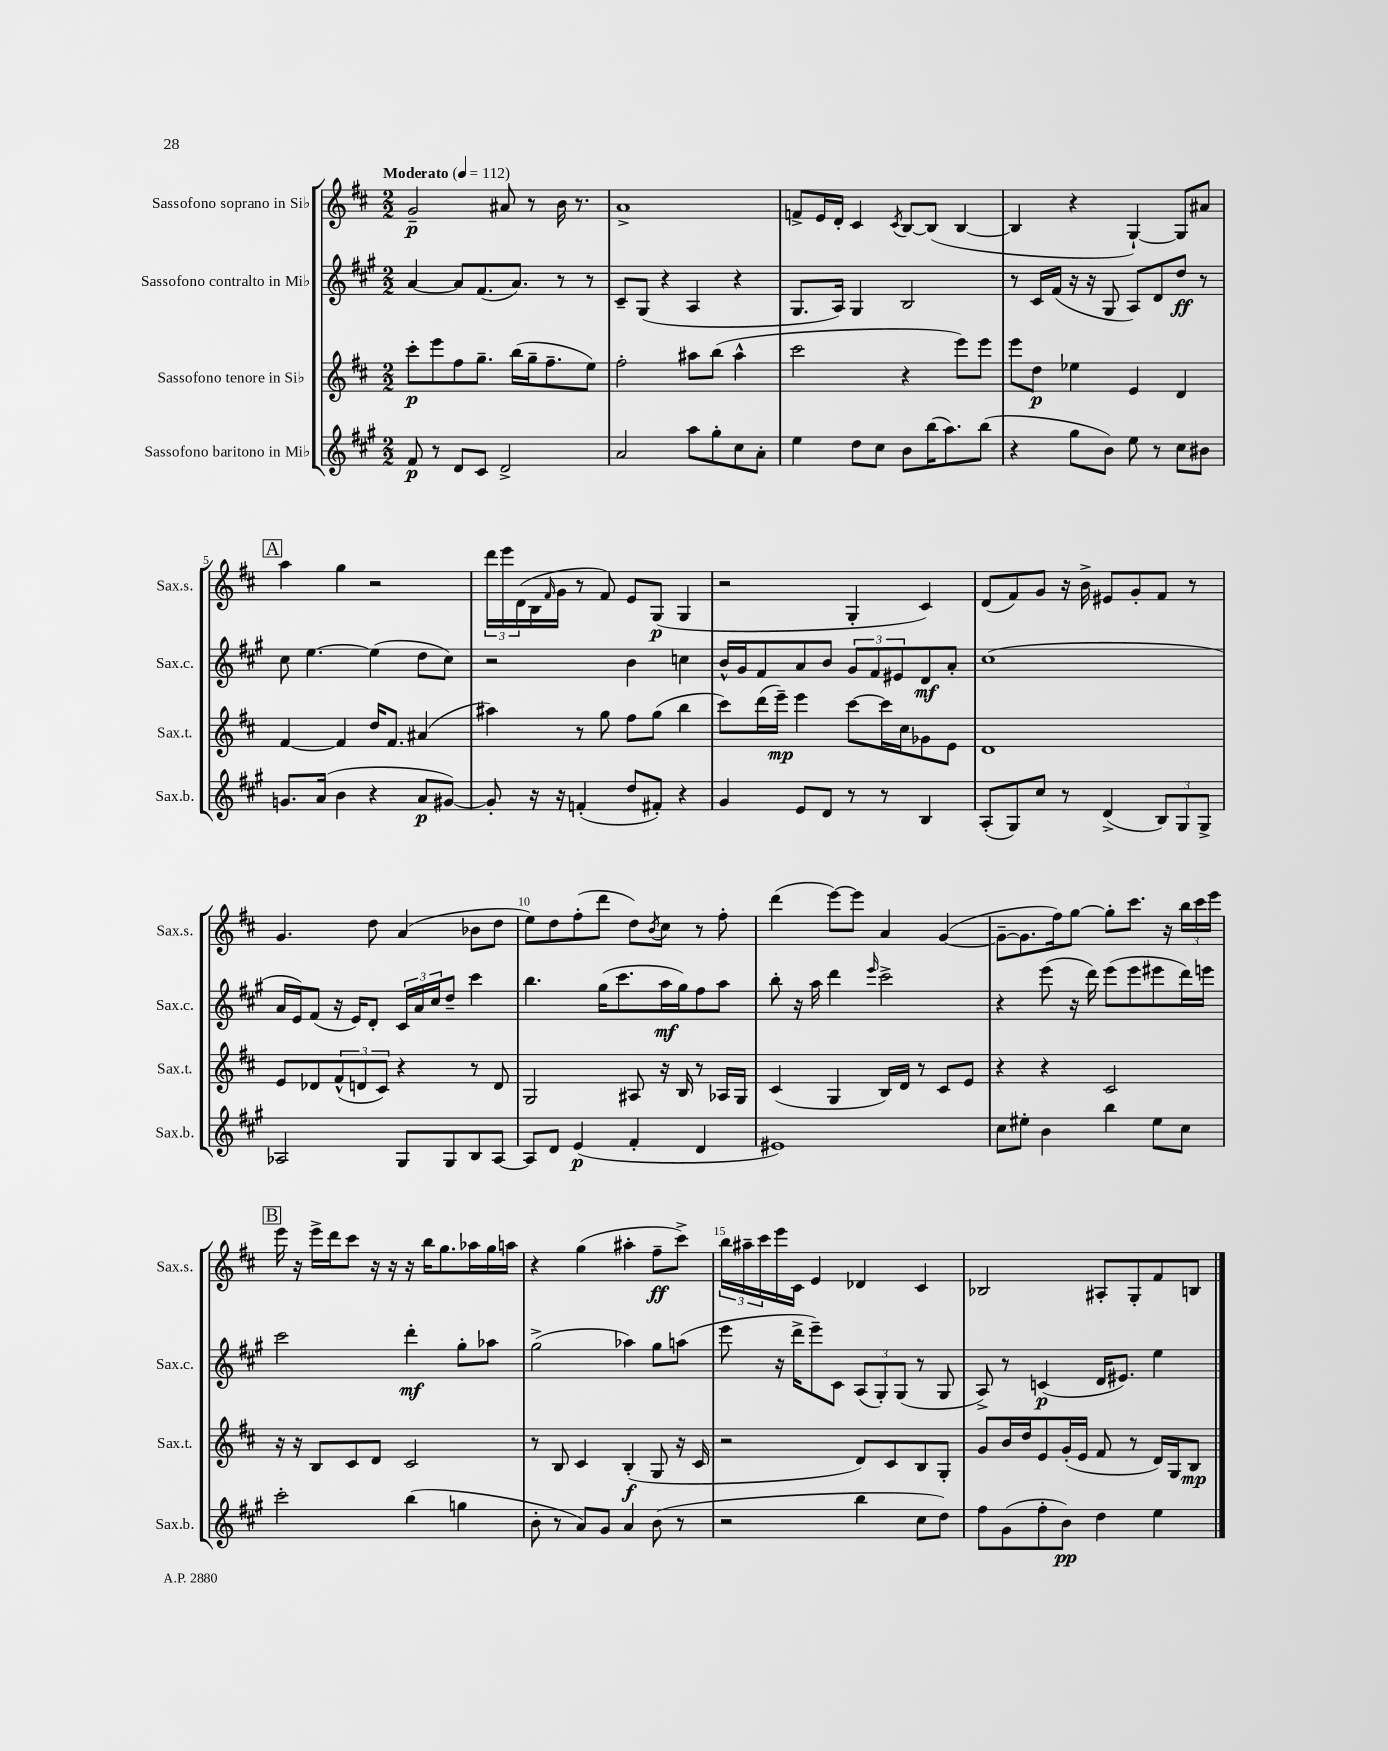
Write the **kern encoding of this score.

**kern	**dynam	**kern	**dynam	**kern	**dynam	**kern	**dynam
*part4	*part4	*part3	*part3	*part2	*part2	*part1	*part1
*staff4	*staff4	*staff3	*staff3	*staff2	*staff2	*staff1	*staff1
*I"Sassofono baritono in Mi♭	*	*I"Sassofono tenore in Si♭	*	*I"Sassofono contralto in Mi♭	*	*I"Sassofono soprano in Si♭	*
*I'Sax.b.	*	*I'Sax.t.	*	*I'Sax.c.	*	*I'Sax.s.	*
*clefG2	*	*clefG2	*	*clefG2	*	*clefG2	*
*k[f#c#g#]	*	*k[f#c#]	*	*k[f#c#g#]	*	*k[f#c#]	*
*M2/2	*	*M2/2	*	*M2/2	*	*M2/2	*
*MM112	*	*MM112	*	*MM112	*	*MM112	*
=1	=1	=1	=1	=1	=1	=1	=1
!	!	!	!	!	!	!LO:TX:a:B:t=Moderato	!
8f#/	p	8ccc#'\L	p	[4a/	.	2g~/	p
8r	.	8eee\	.	.	.	.	.
8d/L	.	8ff#\	.	8a/L]	.	.	.
8c#/J	.	8.gg~\J	.	(8.f#/	.	.	.
2d^/	.	.	.	.	.	8a#X/	.
.	.	(16bb\LL	.	8.a/J)	.	.	.
.	.	16gg~\J	.	.	.	8r	.
.	.	8.ff#~\	.	.	.	.	.
.	.	.	.	8r	.	16b\	.
.	.	.	.	.	.	8.r	.
.	.	8ee\J)	.	8r	.	.	.
=2	=2	=2	=2	=2	=2	=2	=2
2a/	.	2ff#'\	.	8c#~/L	.	1a^	.
.	.	.	.	(8G#/J	.	.	.
.	.	.	.	4r	.	.	.
8aa\L	.	8aa#X\L	.	4A/	.	.	.
8gg#'\	.	(8bb\J	.	.	.	.	.
8cc#\	.	4aa#^^\	.	4r	.	.	.
8a'\J	.	.	.	.	.	.	.
=3	=3	=3	=3	=3	=3	=3	=3
4ee\	.	2ccc#\	.	8.G#/L	.	8fn^/L	.
.	.	.	.	.	.	16e/L	.
.	.	.	.	16A/Jk)	.	16d'/JJ	.
8dd\L	.	.	.	4G#/	.	4c#/	.
8cc#\J	.	.	.	.	.	.	.
.	.	.	.	.	.	8qc#/	.
8b\L	.	4r	.	2B/	.	[8B/L	.
(16bb\K	.	.	.	.	.	(8B/J]	.
8.aa\)	.	.	.	.	.	.	.
.	.	8eee\L)	.	.	.	[4B/	.
(8bb\J	.	8eee\J	.	.	.	.	.
=4	=4	=4	=4	=4	=4	=4	=4
4r	.	8eee\L	.	8r	.	4B/]	.
.	.	8dd\J	p	16c#/LL	.	.	.
.	.	.	.	(16f#/JJ	.	.	.
8gg#\L	.	4ee-X\	.	16r	.	4r	.
.	.	.	.	16r	.	.	.
8b\J)	.	.	.	8G#/	.	.	.
8ee\	.	4e/	.	8A/L)	.	[4G`/)	.
8r	.	.	.	8d/	.	.	.
8cc#\L	.	4d/	.	8dd/J	ff	8G/L]	.
8b#X\J	.	.	.	8r	.	8a#X/J	.
!!LO:LB:g=z
!!LO:REH:place=s1:t=A
=5	=5	=5	=5	=5	=5	=5	=5
8.gn/L	.	[4f#/	.	8cc#\	.	4aa\	.
.	.	.	.	[4.ee\	.	.	.
(16a/Jk	.	.	.	.	.	.	.
4b\	.	4f#/]	.	.	.	4gg\	.
4r	.	16dd/KL	.	(4ee\]	.	2r	.
.	.	8.f#/J	.	.	.	.	.
8a/L	p	(4a#X/	.	8dd\L	.	.	.
[8g#X/J)	.	.	.	8cc#\J)	.	.	.
=6	=6	=6	=6	=6	=6	=6	=6
8g#'/]	.	4aa#X\)	.	2r	.	24ddd\LL	.
.	.	.	.	.	.	24eee\	.
.	.	.	.	.	.	(24d\	.
16r	.	.	.	.	.	16B\	.
.	.	.	.	.	.	16qqf#/	.
16r	.	.	.	.	.	16g\JJ	.
(4fn'/	.	8r	.	.	.	8r	.
.	.	8gg\	.	.	.	8f#/)	.
8dd/L	.	8ff#\L	.	4b\	.	8e/L	.
8f#X'/J)	.	(8gg\J	.	.	.	(8G/J	p
4r	.	4bb\	.	4ccn\	.	4G/	.
=7	=7	=7	=7	=7	=7	=7	=7
4g#/	.	8ccc#\L)	.	16b^^/LL	.	2r	.
.	.	.	.	16g#/J	.	.	.
.	.	(16ddd\L	.	8f#/	.	.	.
.	.	16eee~\JJ)	mp	.	.	.	.
8e/L	.	4eee\	.	8a/	.	.	.
8d/J	.	.	.	8b/J	.	.	.
8r	.	[8ccc#\L	.	12g#/L	.	4G'/	.
.	.	.	.	12f#/	.	.	.
8r	.	16ccc#\L]	.	.	.	.	.
.	.	.	.	12e#X/	.	.	.
.	.	16cc#\J	.	.	.	.	.
4B/	.	8g-X\	.	8d/	mf	4c#/)	.
.	.	8e\J	.	8a'/J	.	.	.
=8	=8	=8	=8	=8	=8	=8	=8
(8A'/L	.	1d	.	(1cc#	.	(8d/L	.
8G#/)	.	.	.	.	.	8f#/)	.
8cc#/J	.	.	.	.	.	8g/J	.
8r	.	.	.	.	.	16r	.
.	.	.	.	.	.	16b^\	.
(4d^/	.	.	.	.	.	8e#X/L	.
.	.	.	.	.	.	8g'/	.
12B/L)	.	.	.	.	.	8f#/J	.
12G#/	.	.	.	.	.	.	.
.	.	.	.	.	.	8r	.
12G#^/J	.	.	.	.	.	.	.
!!LO:LB:g=z
=9	=9	=9	=9	=9	=9	=9	=9
2A-X/	.	8e/L	.	16a/LL	.	4.g/	.
.	.	.	.	16e/J)	.	.	.
.	.	8d-X/	.	(8f#/J	.	.	.
.	.	(12f#^^/	.	16r	.	.	.
.	.	.	.	16e/KL)	.	.	.
.	.	12dn/	.	.	.	.	.
.	.	.	.	8d'/J	.	8dd\	.
.	.	12c#/J)	.	.	.	.	.
8G#/L	.	4r	.	24c#/LL	.	(4a/	.
.	.	.	.	24a/	.	.	.
.	.	.	.	24cc#/J	.	.	.
8G#/	.	.	.	8dd~/J	.	.	.
8B/	.	8r	.	4ccc#\	.	8b-X\L	.
[8A-/J	.	8d/	.	.	.	8dd\J	.
=10	=10	=10	=10	=10	=10	=10	=10
8A-/L]	.	2G/	.	4.bb\	.	8ee\L)	.
8d/J	.	.	.	.	.	8dd\	.
(4e/	p	.	.	.	.	(8ff#'\	.
.	.	.	.	(16gg#\KL	.	8ddd\J	.
.	.	.	.	8.ccc#\	.	.	.
4f#'/	.	8A#X/	.	.	.	8dd\L)	.
.	.	.	.	.	.	8qb/	.
.	.	16r	.	16aa\L	mf	8cc#\J	.
.	.	16B/	.	16gg#\J)	.	.	.
4d/	.	8r	.	8ff#\	.	8r	.
.	.	16A-X/LL	.	8aa\J	.	8ff#'\	.
.	.	16G/JJ	.	.	.	.	.
=11	=11	=11	=11	=11	=11	=11	=11
1e#X)	.	(4c#/	.	8bb'\	.	(4ddd\	.
.	.	.	.	16r	.	.	.
.	.	.	.	16aa\	.	.	.
.	.	4G/	.	4ddd\	.	[8eee\L)	.
.	.	.	.	.	.	8eee\J]	.
.	.	.	.	16qqeee/	.	.	.
.	.	16B/LL)	.	2ccc#^\	.	4a/	.
.	.	16d/JJ	.	.	.	.	.
.	.	8r	.	.	.	.	.
.	.	8c#/L	.	.	.	([4g/	.
.	.	8e/J	.	.	.	.	.
=12	=12	=12	=12	=12	=12	=12	=12
8cc#\L	.	4r	.	4r	.	8g~\L_	.
8ee#X'\J	.	.	.	.	.	8.g\]	.
4b\	.	4r	.	(8eee\	.	.	.
.	.	.	.	.	.	16ff#\k)	.
.	.	.	.	16r	.	[8gg\J	.
.	.	.	.	16ddd\)	.	.	.
4bb\	.	2c#/	.	(8eee\L	.	8gg'\L]	.
.	.	.	.	8eee\	.	8.ccc#\J	.
8ee#\L	.	.	.	8eee#X\	.	.	.
.	.	.	.	.	.	16r	.
8cc#\J	.	.	.	16ddd\L)	.	24bb\LL	.
.	.	.	.	.	.	24ccc#\	.
.	.	.	.	16eeen\JJ	.	.	.
.	.	.	.	.	.	24eee\JJ	.
!!LO:LB:g=z
!!LO:REH:place=s1:t=B
=13	=13	=13	=13	=13	=13	=13	=13
2ccc#'\	.	16r	.	2ccc#\	.	16eee\	.
.	.	16r	.	.	.	16r	.
.	.	8B/L	.	.	.	16eee^\LL	.
.	.	.	.	.	.	16ddd\J	.
.	.	8c#/	.	.	.	8ccc#\J	.
.	.	8d/J	.	.	.	16r	.
.	.	.	.	.	.	16r	.
(4bb\	.	2c#/	.	4ddd'\	mf	16r	.
.	.	.	.	.	.	16bb\KL	.
.	.	.	.	.	.	8.gg\	.
4ggn\	.	.	.	8gg#'\L	.	.	.
.	.	.	.	.	.	16aa-X\L	.
.	.	.	.	8aa-X\J	.	16gg\	.
.	.	.	.	.	.	16aan\JJ	.
=14	=14	=14	=14	=14	=14	=14	=14
8b'\	.	8r	.	(2gg#^\	.	4r	.
8r	.	8B/	.	.	.	.	.
8a/L)	.	4c#/	.	.	.	(4gg\	.
8g#/J	.	.	.	.	.	.	.
4a/	.	(4B'/	f	4aa-X\)	.	4aa#X'\	.
(8b\	.	8G/	.	8gg#\L	.	8ff#~\L	ff
8r	.	16r	.	(8aan\J	.	8ccc#^\J)	.
.	.	16c#/	.	.	.	.	.
=15	=15	=15	=15	=15	=15	=15	=15
2r	.	2r	.	8eee\	.	24bb\LL	.
.	.	.	.	.	.	24aa#X~\	.
.	.	.	.	.	.	24ccc#\	.
.	.	.	.	16r	.	16eee\	.
.	.	.	.	16ddd^\KL	.	16c#\JJ	.
.	.	.	.	8eee~\)	.	4e/	.
.	.	.	.	8c#\J	.	.	.
4bb\	.	8d/L)	.	(12A/L	.	4d-X/	.
.	.	.	.	12G#'/)	.	.	.
.	.	8c#/	.	.	.	.	.
.	.	.	.	(12G#/J	.	.	.
8cc#\L	.	8B/	.	8r	.	4c#/	.
8dd\J)	.	8G'/J	.	8G#/	.	.	.
=16	=16	=16	=16	=16	=16	=16	=16
8ff#\L	.	8g/L	.	8A^/)	.	2B-X/	.
(8g#\	.	16b/L	.	8r	.	.	.
.	.	16dd/J	.	.	.	.	.
8ff#'\	.	8e/	.	(4cn/	p	.	.
8b\J)	pp	(16g'/L	.	.	.	.	.
.	.	16e/JJ	.	.	.	.	.
4dd\	.	8f#/	.	16d/KL	.	8A#X'/L	.
.	.	.	.	8.e#X/J)	.	.	.
.	.	8r	.	.	.	8G'/	.
4ee\	.	16d/LL)	.	4ee\	.	8f#/	.
.	.	16G/J	.	.	.	.	.
.	.	8B/J	mp	.	.	8Bn/J	.
==	==	==	==	==	==	==	==
*-	*-	*-	*-	*-	*-	*-	*-
